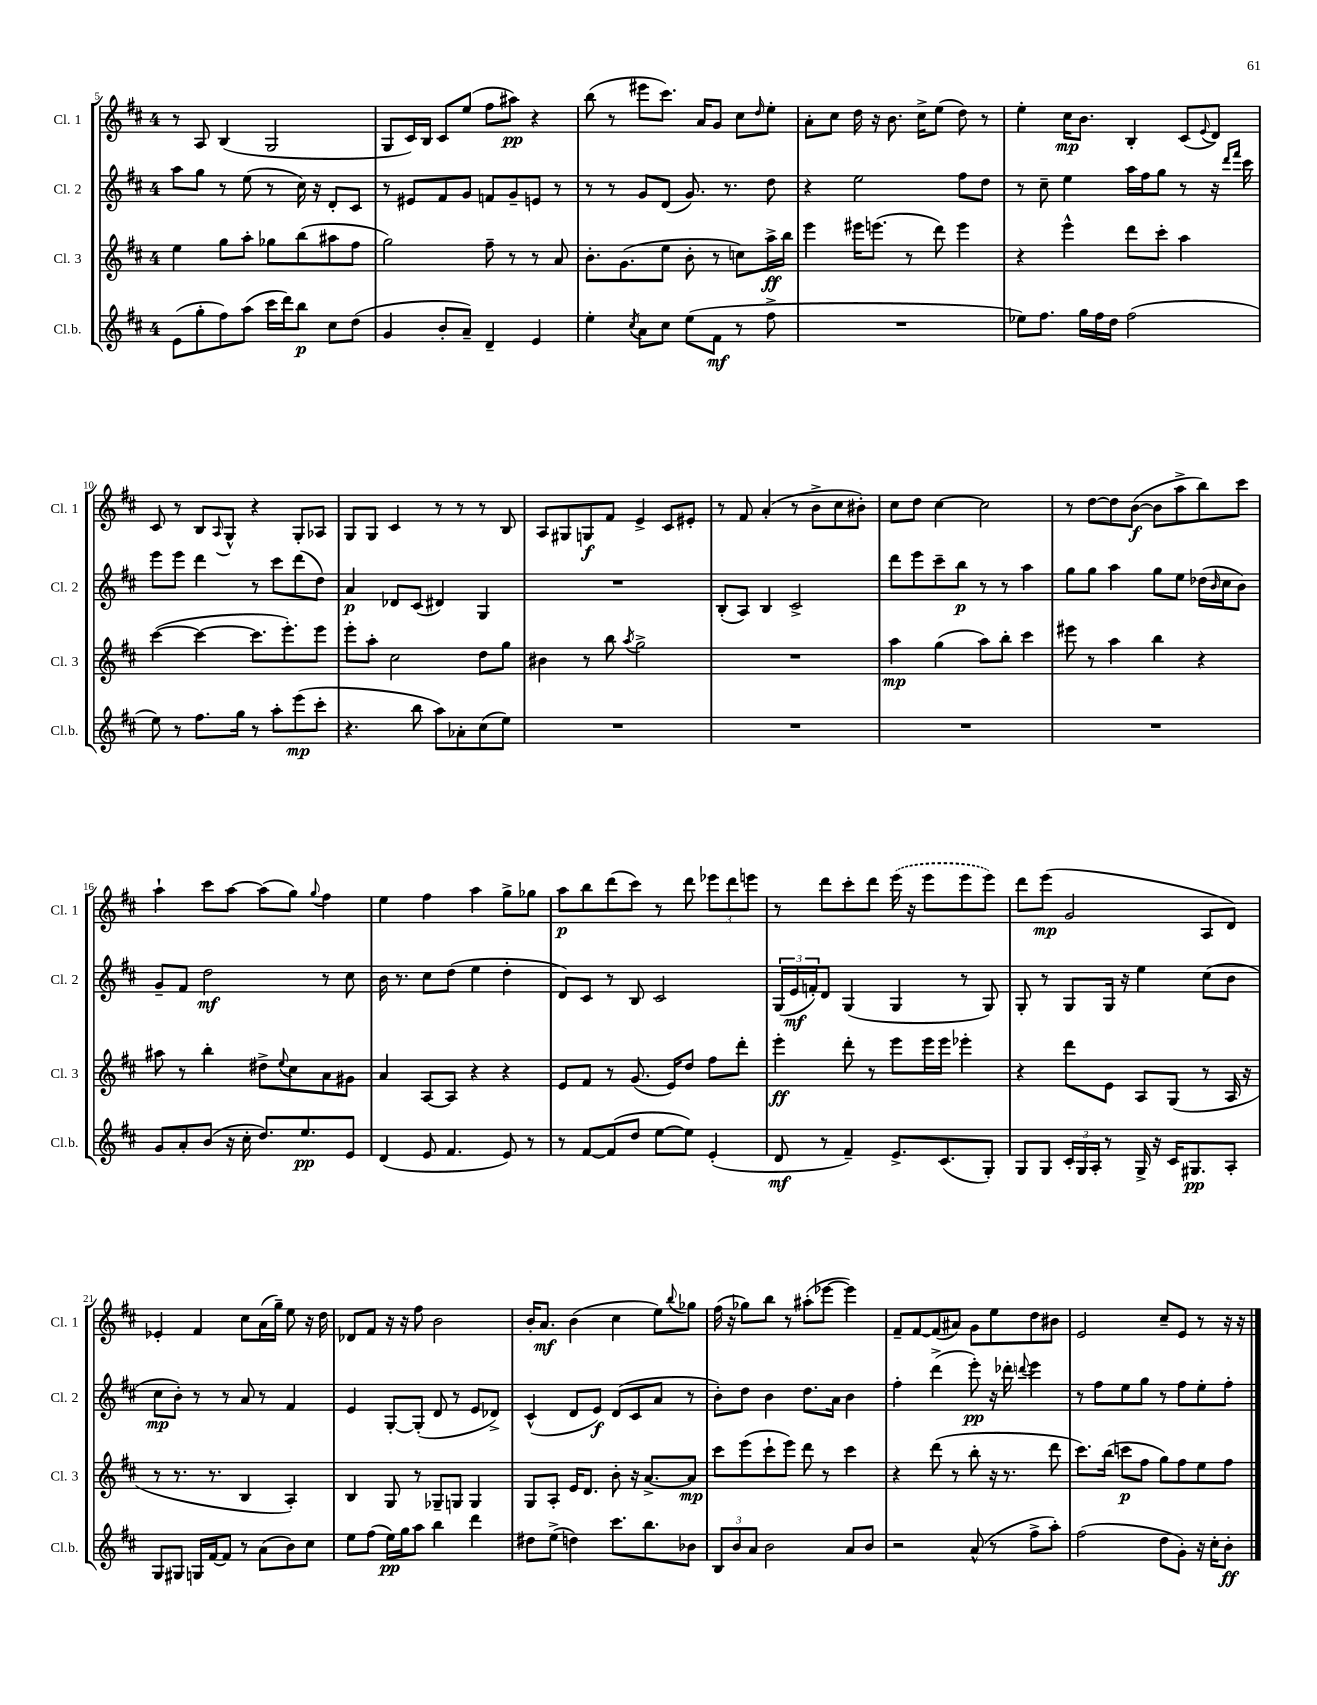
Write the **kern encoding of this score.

**kern	**dynam	**kern	**dynam	**kern	**dynam	**kern	**dynam
*part4	*part4	*part3	*part3	*part2	*part2	*part1	*part1
*staff4	*staff4	*staff3	*staff3	*staff2	*staff2	*staff1	*staff1
*I"Cl.b.	*	*I"Cl. 3	*	*I"Cl. 2	*	*I"Cl. 1	*
*I'Cl.b.	*	*I'Cl. 3	*	*I'Cl. 2	*	*I'Cl. 1	*
*clefG2	*	*clefG2	*	*clefG2	*	*clefG2	*
*k[f#c#]	*	*k[f#c#]	*	*k[f#c#]	*	*k[f#c#]	*
*M4/4	*	*M4/4	*	*M4/4	*	*M4/4	*
=5	=5	=5	=5	=5	=5	=5	=5
(8e\L	.	4ee\	.	8aa\L	.	8r	.
8gg'\	.	.	.	8gg\J	.	8A/	.
8ff#\)	.	8gg\L	.	8r	.	(4B/	.
(8aa\J	.	8aa'\J	.	(8ee\	.	.	.
16ccc#\LL	.	8gg-X\L	.	8r	.	2G/	.
16ddd\J)	.	.	.	.	.	.	.
8bb\J	p	(8bb\	.	16cc#\)	.	.	.
.	.	.	.	16r	.	.	.
8cc#\L	.	8aa#X\	.	8d'/L	.	.	.
(8dd\J	.	8ff#\J	.	8c#/J	.	.	.
=6	=6	=6	=6	=6	=6	=6	=6
4g/	.	2gg\)	.	8r	.	8G/L	.
.	.	.	.	8e#X/L	.	16c#/L)	.
.	.	.	.	.	.	16B/JJ	.
8b'/L	.	.	.	8f#/	.	8c#/L	.
8a~/J)	.	.	.	8g/J	.	(8ee/J	.
4d~/	.	8ff#~\	.	8fn/L	.	8ff#\L	.
.	.	8r	.	8g~/	.	8aa#X\J)	pp
4e/	.	8r	.	8en/J	.	4r	.
.	.	8a/	.	8r	.	.	.
=7	=7	=7	=7	=7	=7	=7	=7
4ee'\	.	8.b'\L	.	8r	.	(8bb\	.
.	.	.	.	8r	.	8r	.
.	.	(8.g\	.	.	.	.	.
8qcc#/	.	.	.	.	.	.	.
8a\L	.	.	.	8g/L	.	8eee#X\L	.
8cc#\J	.	8ee\J	.	(8d/J	.	8.ccc#\J)	.
(8ee\L	.	8b'\	.	8.g/)	.	.	.
.	.	.	.	.	.	16a/KL	.
8f#\J	mf	8r	.	.	.	8g/J	.
.	.	.	.	8.r	.	.	.
8r	.	8ccn\L)	.	.	.	8cc#\L	.
.	.	.	.	.	.	16qqdd/	.
8ff#^\	.	16aa^\L	ff	8dd\	.	8ee'\J	.
.	.	16bb\JJ	.	.	.	.	.
=8	=8	=8	=8	=8	=8	=8	=8
1r	.	4eee\	.	4r	.	8a'\L	.
.	.	.	.	.	.	8cc#\J	.
.	.	16eee#X\KL	.	2ee\	.	16dd\	.
.	.	(8.eeen\J	.	.	.	16r	.
.	.	.	.	.	.	8.b\	.
.	.	8r	.	.	.	.	.
.	.	.	.	.	.	16cc#^\KL	.
.	.	8ddd\)	.	.	.	(8ee\J	.
.	.	4eee\	.	8ff#\L	.	8dd\)	.
.	.	.	.	8dd\J	.	8r	.
=9	=9	=9	=9	=9	=9	=9	=9
8ee-X\L)	.	4r	.	8r	.	4ee'\	.
8.ff#\J	.	.	.	8cc#~\	.	.	.
.	.	4eee^^\	.	4ee\	.	16cc#\KL	mp
16gg\LL	.	.	.	.	.	8.b\J	.
16ff#\	.	.	.	.	.	.	.
16dd\JJ	.	.	.	.	.	.	.
(2ff#\	.	8ddd\L	.	16aa\LL	.	4B'/	.
.	.	.	.	16ff#\J	.	.	.
.	.	8ccc#'\J	.	8gg\J	.	.	.
.	.	4aa\	.	8r	.	(8c#/L	.
.	.	.	.	.	.	8qqe/	.
.	.	.	.	16r	.	8d/J)	.
.	.	.	.	16qqddd/LL	.	.	.
.	.	.	.	16qqfff#/JJ	.	.	.
.	.	.	.	16ccc#\	.	.	.
!!LO:LB:g=z
=10	=10	=10	=10	=10	=10	=10	=10
8ee\)	.	([4ccc#\	.	8eee\L	.	8c#/	.
8r	.	.	.	8eee\J	.	8r	.
8.ff#\L	.	4ccc#\_	.	4ddd\	.	8B/L	.
.	.	.	.	.	.	8qqA/	.
.	.	.	.	.	.	8G^^/J	.
16gg\Jk	.	.	.	.	.	.	.
8r	.	8.ccc#\L]	.	8r	.	4r	.
8aa'\L	.	.	.	8ccc#\L	.	.	.
.	.	8.eee'\)	.	.	.	.	.
(8eee\	mp	.	.	(8ddd\	.	8G'/L	.
8ccc#'\J	.	8eee\J	.	8dd\J)	.	8A-X/J	.
=11	=11	=11	=11	=11	=11	=11	=11
4.r	.	8eee'\L	.	4a/	p	8G/L	.
.	.	8aa'\J	.	.	.	8G/J	.
.	.	2cc#\	.	8d-X/L	.	4c#/	.
8bb\	.	.	.	(8c#/J	.	.	.
8aa\L)	.	.	.	4d#X/)	.	8r	.
8a-X'\	.	.	.	.	.	8r	.
(8cc#\	.	8dd\L	.	4G/	.	8r	.
8ee\J)	.	8gg\J	.	.	.	8B/	.
=12	=12	=12	=12	=12	=12	=12	=12
1r	.	4b#X\	.	1r	.	8A/L	.
.	.	.	.	.	.	8G#X/	.
.	.	8r	.	.	.	8Gn/	f
.	.	8bb\	.	.	.	8f#/J	.
.	.	8qaa/	.	.	.	.	.
.	.	2gg^\	.	.	.	4e^/	.
.	.	.	.	.	.	8c#/L	.
.	.	.	.	.	.	8e#X'/J	.
=13	=13	=13	=13	=13	=13	=13	=13
1r	.	1r	.	(8B'/L	.	8r	.
.	.	.	.	8A/J)	.	8f#/	.
.	.	.	.	4B/	.	(4a'/	.
.	.	.	.	2c#^/	.	8r	.
.	.	.	.	.	.	8b^\L	.
.	.	.	.	.	.	8cc#\	.
.	.	.	.	.	.	8b#X'\J)	.
=14	=14	=14	=14	=14	=14	=14	=14
1r	.	4aa\	mp	8ddd\L	.	8cc#\L	.
.	.	.	.	8eee\	.	8dd\J	.
.	.	(4gg\	.	8ccc#~\	.	[4cc#\	.
.	.	.	.	8bb\J	p	.	.
.	.	8aa\L)	.	8r	.	2cc#\]	.
.	.	8bb'\J	.	8r	.	.	.
.	.	4ccc#\	.	4aa\	.	.	.
=15	=15	=15	=15	=15	=15	=15	=15
1r	.	8eee#X\	.	8gg\L	.	8r	.
.	.	8r	.	8gg\J	.	[8dd\L	.
.	.	4aa\	.	4aa\	.	8dd\]	.
.	.	.	.	.	.	([8b\J	f
.	.	4bb\	.	8gg\L	.	8b\L]	.
.	.	.	.	8ee\J	.	8aa^\	.
.	.	4r	.	(16dd-X\LL	.	8bb\)	.
.	.	.	.	16qqb/	.	.	.
.	.	.	.	16cc#\J	.	.	.
.	.	.	.	8b\J)	.	8ccc#\J	.
!!LO:LB:g=z
=16	=16	=16	=16	=16	=16	=16	=16
8g/L	.	8aa#X\	.	8g~/L	.	4aa`\	.
8a'/	.	8r	.	8f#/J	.	.	.
(8b/J	.	4bb'\	.	2dd\	mf	8ccc#\L	.
16r	.	.	.	.	.	[8aa\J	.
16cc#'\	.	.	.	.	.	.	.
8.dd/L)	.	8dd#X^\L	.	.	.	(8aa\L]	.
.	.	8qqee/	.	.	.	.	.
.	.	8cc#\	.	.	.	8gg\J)	.
8.ee/	pp	.	.	.	.	.	.
.	.	.	.	.	.	8qqgg/	.
.	.	8a\	.	8r	.	4ff#\	.
8e/J	.	8g#X\J	.	8cc#\	.	.	.
=17	=17	=17	=17	=17	=17	=17	=17
(4d/	.	4a/	.	16b\	.	4ee\	.
.	.	.	.	8.r	.	.	.
8e/	.	[8A/L	.	8cc#\L	.	4ff#\	.
4.f#/	.	8A/J]	.	(8dd\J	.	.	.
.	.	4r	.	4ee\	.	4aa\	.
8e/)	.	4r	.	4dd'\	.	8gg^\L	.
8r	.	.	.	.	.	8gg-X\J	.
=18	=18	=18	=18	=18	=18	=18	=18
8r	.	8e/L	.	8d/L)	.	8aa\L	p
[8f#/L	.	8f#/J	.	8c#/J	.	8bb\	.
(8f#/]	.	8r	.	8r	.	(8ddd\	.
8dd/J	.	(8.g/	.	8B/	.	8ccc#\J)	.
[8ee\L	.	.	.	2c#/	.	8r	.
.	.	16e/KL)	.	.	.	.	.
8ee\J])	.	8dd/J	.	.	.	8ddd\	.
(4e'/	.	8ff#\L	.	.	.	12eee-X\L	.
.	.	.	.	.	.	12ddd\	.
.	.	8ddd'\J	.	.	.	.	.
.	.	.	.	.	.	12eeen\J	.
=19	=19	=19	=19	=19	=19	=19	=19
8d/	mf	4eee'\	ff	(24G/LL	.	8r	.
.	.	.	.	24e/	mf	.	.
.	.	.	.	24fn'/J)	.	.	.
8r	.	.	.	8d/J	.	8ddd\L	.
4f#~/)	.	8ddd'\	.	(4G/	.	8ccc#'\	.
.	.	8r	.	.	.	8ddd\J	.
8.e^/L	.	8eee\L	.	4G/	.	(16eee\	.
.	.	.	.	.	.	16r	.
.	.	16eee\L	.	.	.	8eee\L	.
(8.c#/	.	16eee\JJ	.	.	.	.	.
.	.	4eee-X'\	.	8r	.	8eee\	.
8G'/J)	.	.	.	8G/)	.	8eee\J)	.
=20	=20	=20	=20	=20	=20	=20	=20
8G/L	.	4r	.	8G'/	.	8ddd\L	.
8G/J	.	.	.	8r	.	(8eee\J	mp
24c#'/LL	.	8ddd\L	.	8G/L	.	2g/	.
24G/	.	.	.	.	.	.	.
24A'/JJ	.	.	.	.	.	.	.
8r	.	8e\J	.	16G/Jk	.	.	.
.	.	.	.	16r	.	.	.
16G^/	.	8A/L	.	4ee\	.	.	.
16r	.	.	.	.	.	.	.
16c#/KL	.	(8G/J	.	.	.	.	.
8.G#X/	pp	.	.	.	.	.	.
.	.	8r	.	(8cc#\L	.	8A/L	.
8A'/J	.	16A/	.	8b\J	.	8d/J)	.
.	.	16r	.	.	.	.	.
!!LO:LB:g=z
=21	=21	=21	=21	=21	=21	=21	=21
8G/L	.	8r	.	8cc#\L	mp	4e-X'/	.
8G#X/J	.	8.r	.	8b'\J)	.	.	.
16Gn/LL	.	.	.	8r	.	4f#/	.
[16f#/J	.	8.r	.	.	.	.	.
8f#/J]	.	.	.	8r	.	.	.
8r	.	4B/	.	8a/	.	8cc#\L	.
(8a\L	.	.	.	8r	.	(16a\L	.
.	.	.	.	.	.	16gg~\JJ)	.
8b\)	.	4A'/)	.	4f#/	.	8ee\	.
8cc#\J	.	.	.	.	.	16r	.
.	.	.	.	.	.	16dd\	.
=22	=22	=22	=22	=22	=22	=22	=22
8ee\L	.	4B/	.	4e/	.	8d-X/L	.
(8ff#\J	.	.	.	.	.	8f#/J	.
16ee\LL)	pp	8G/	.	[8G'/L	.	16r	.
16gg\J	.	.	.	.	.	16r	.
8aa\J	.	8r	.	(8G'/J]	.	8ff#\	.
4bb\	.	8G-X~/L	.	8d/	.	2b\	.
.	.	8Gn/J	.	8r	.	.	.
4ddd\	.	4G/	.	8e/L	.	.	.
.	.	.	.	8d-X^/J)	.	.	.
=23	=23	=23	=23	=23	=23	=23	=23
8dd#X\L	.	8G/L	.	(4c#^^/	.	16b'/KL	.
.	.	.	.	.	.	8.a/J	mf
(8ee^\J	.	8A'/J	.	.	.	.	.
4ddn\)	.	16e/KL	.	8d/L	.	(4b\	.
.	.	8.d/J	.	.	.	.	.
.	.	.	.	8e/J)	f	.	.
8.ccc#\L	.	8b'\	.	(8d/L	.	4cc#\	.
.	.	16r	.	8c#/	.	.	.
8.bb\	.	[8.a^/L	.	.	.	.	.
.	.	.	.	8a/J	.	8ee\L)	.
.	.	.	.	.	.	8qqbb/	.
8b-X\J	.	8a/J]	mp	8r	.	8gg-X\J	.
=24	=24	=24	=24	=24	=24	=24	=24
12B/L	.	8ccc#\L	.	8b'\L)	.	(16ff#\	.
.	.	.	.	.	.	16r	.
12b/	.	.	.	.	.	.	.
.	.	(8eee\	.	8dd\J	.	8gg-X\L)	.
12a/J	.	.	.	.	.	.	.
2b\	.	8ccc#`\	.	4b\	.	8bb\J	.
.	.	8eee\J)	.	.	.	8r	.
.	.	8ddd\	.	8.dd\L	.	(8aa#X'\L	.
.	.	8r	.	.	.	[8eee-X\J	.
.	.	.	.	16a\Jk	.	.	.
8a/L	.	4ccc#\	.	4b\	.	4eee-\])	.
8b/J	.	.	.	.	.	.	.
=25	=25	=25	=25	=25	=25	=25	=25
2r	.	4r	.	4ff#'\	.	8f#~/L	.
.	.	.	.	.	.	[8f#/	.
.	.	(8ddd\	.	(4ddd^\	.	(8f#/]	.
.	.	8r	.	.	.	8a#X/J)	.
(8a^^/	.	8bb'\	.	8eee'\)	pp	8g\L	.
8r	.	16r	.	16r	.	8ee\	.
.	.	8.r	.	16ddd-X'\	.	.	.
.	.	.	.	8qqdddn/	.	.	.
8ff#^\L	.	.	.	4eee\	.	8dd\	.
8aa'\J)	.	8ddd\	.	.	.	8b#X\J	.
=26	=26	=26	=26	=26	=26	=26	=26
(2ff#\	.	8.ccc#\L)	.	8r	.	2e/	.
.	.	.	.	8ff#\L	.	.	.
.	.	(16bb\Jk	.	.	.	.	.
.	.	8cccn\L	p	8ee\	.	.	.
.	.	8ff#\J	.	8gg\J	.	.	.
8dd\L	.	8gg\L)	.	8r	.	8cc#~/L	.
8g'\J)	.	8ff#\	.	8ff#\L	.	8e/J	.
16r	.	8ee\	.	8ee'\	.	8r	.
16cc#'\KL	.	.	.	.	.	.	.
8b'\J	ff	8ff#\J	.	8ff#'\J	.	16r	.
.	.	.	.	.	.	16r	.
==	==	==	==	==	==	==	==
*-	*-	*-	*-	*-	*-	*-	*-
